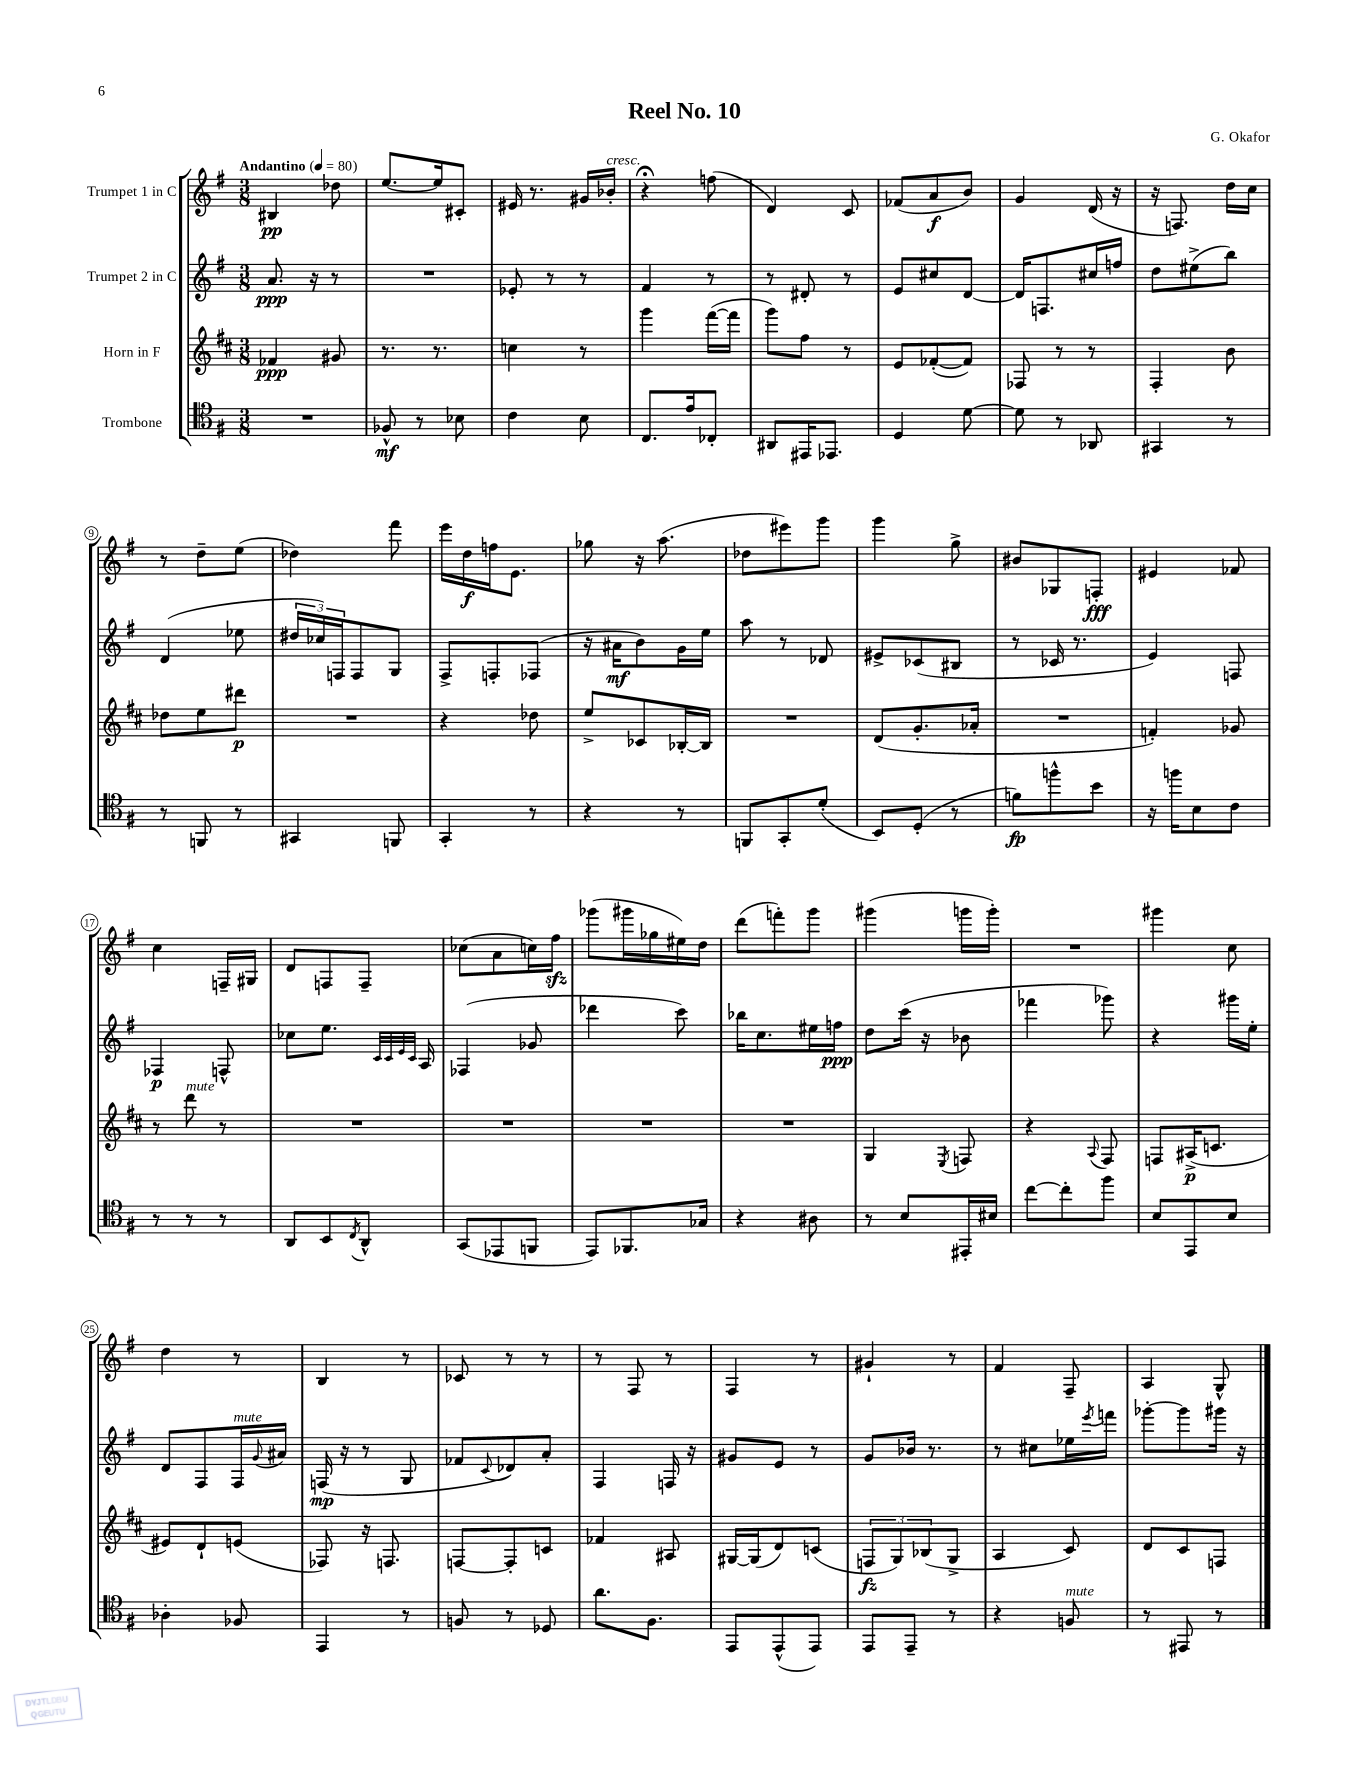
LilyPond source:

\header { title = "Reel No. 10" composer = "G. Okafor" }
<<
\new StaffGroup <<
\new Staff = "s0" \with { instrumentName = "Trumpet 1 in C" } {
    \clef treble \key g \major \numericTimeSignature \time 3/8 \tempo "Andantino" 4 = 80
    bis4\pp des''8 |
    e''8.~ e''16 cis'8-. |
    eis'16 r8. gis'16 bes'16-.^\markup { \italic "cresc." } |
    r4\fermata f''8( |
    d'4) c'8 |
    fes'8( a'8\f b'8) |
    g'4 d'16( r16 |
    r16 f8.) d''16 c''16 |
    r8 d''8-- e''8( |
    des''4) fis'''8 |
    e'''16 d''16\f f''16 e'8. |
    ges''8 r16 a''8.( |
    des''8 eis'''8) g'''8 |
    g'''4 g''8-> |
    bis'8 ges8 f8-.\fff |
    eis'4 fes'8 |
    c''4 f16-- gis16 |
    d'8 f8 f8-- |
    ces''8( a'8 c''16) fis''16\sfz |
    ges'''8( gis'''16 ges''16 eis''16) d''16 |
    d'''8( f'''8-.) g'''8 |
    gis'''4( g'''16 g'''16-.) |
    R4. |
    gis'''4 c''8 |
    d''4 r8 |
    b4 r8 |
    ces'8 r8 r8 |
    r8 fis8 r8 |
    fis4 r8 |
    gis'4-! r8 |
    fis'4 fis8-- |
    a4 g8-^ \bar "|." |
}
\new Staff = "s1" \with { instrumentName = "Trumpet 2 in C" } {
    \clef treble \key g \major \numericTimeSignature \time 3/8
    a'8.\ppp r16 r8 |
    R4. |
    ees'8-. r8 r8 |
    fis'4 r8 |
    r8 dis'8-. r8 |
    e'8 cis''8 d'8~ |
    d'16 f8. cis''16 f''16 |
    d''8 eis''8->( b''8) |
    d'4( ees''8 |
    \tuplet 3/2 { dis''16 ces''16) f16 } f8 g8 |
    fis8-> f8-. fes8( |
    r16 ais'16\mf b'8) g'16 e''16 |
    a''8 r8 des'8 |
    eis'8-> ces'8( bis8 |
    r8 ces'16 r8. |
    e'4) f8 |
    fes4\p f8-^ |
    ces''8 e''8. \grace { c'32 c'32 e'32 c'32 } a16 |
    fes4( ges'8 |
    des'''4 c'''8) |
    bes''16 c''8. eis''16 f''16\ppp |
    d''8 c'''16( r16 bes'8 |
    fes'''4 ges'''8) |
    r4 gis'''16 e''16-. |
    d'8 fis8 fis16^\markup { \italic "mute" } \appoggiatura { g'8 } ais'16 |
    f16\mp( r16 r8 g8 |
    fes'8 \appoggiatura { c'8 } des'8) a'8-. |
    fis4 f16 r16 |
    gis'8 e'8 r8 |
    g'8 bes'16 r8. |
    r8 cis''8 ees''16 \acciaccatura { e'''8 } f'''16 |
    ges'''8~-. ges'''8 gis'''16 r16 \bar "|." |
}
\new Staff = "s2" \with { instrumentName = "Horn in F" } {
    \clef treble \key d \major \numericTimeSignature \time 3/8
    fes'4\ppp gis'8 |
    r8. r8. |
    c''4 r8 |
    g'''4 fis'''16~( fis'''16 |
    g'''8) fis''8 r8 |
    e'8 fes'8~-.( fes'8) |
    fes8 r8 r8 |
    fis4-. b'8 |
    des''8 e''8 dis'''8\p |
    R4. |
    r4 des''8 |
    e''8-> ces'8 bes16~-. bes16 |
    R4. |
    d'8( g'8.-. aes'16-. |
    R4. |
    f'4-.) ges'8 |
    r8 d'''8^\markup { \italic "mute" } r8 |
    R4. |
    R4. |
    R4. |
    R4. |
    g4 \acciaccatura { e8 } f8 |
    r4 \appoggiatura { a8 } fis8 |
    f8 ais16->\p( c'8. |
    eis'8) d'8-! e'8( |
    fes8) r16 f8. |
    f8~ f8-. c'8 |
    fes'4 ais8 |
    gis16~ gis16( d'8) c'8( |
    \tuplet 3/2 { f8\fz g8) bes8( } g8-> |
    a4 cis'8) |
    d'8 cis'8 f8 \bar "|." |
}
\new Staff = "s3" \with { instrumentName = "Trombone" } {
    \clef tenor \key g \major \numericTimeSignature \time 3/8
    R4. |
    fes8-^\mf r8 bes8 |
    c'4 b8 |
    c8. e'16 ces8-. |
    ais,8 eis,16 ees,8. |
    d4 d'8~ |
    d'8 r8 aes,8 |
    gis,4 r8 |
    r8 f,8 r8 |
    gis,4 f,8 |
    g,4-. r8 |
    r4 r8 |
    f,8 g,8-. d'8-.( |
    b,8) d8-.( r8 |
    f'8\fp) f''8-^ b'8 |
    r16 f''16 b8 c'8 |
    r8 r8 r8 |
    a,8 b,8 \acciaccatura { c8 } a,8-^ |
    g,8( ees,8 f,8 |
    e,8) fes,8. ges16 |
    r4 ais8 |
    r8 b8 eis,16-. bis16 |
    c''8~ c''8-. fis''8 |
    b8 e,8 b8 |
    aes4-. fes8 |
    e,4 r8 |
    f8 r8 des8 |
    a'8. fis8. |
    e,8 e,8-^( e,8) |
    e,8 e,8-- r8 |
    r4 f8^\markup { \italic "mute" } |
    r8 eis,8 r8 \bar "|." |
}
>>
>>
\layout { \context { \Score \override BarNumber.stencil = #(make-stencil-circler 0.1 0.3 ly:text-interface::print) } }
